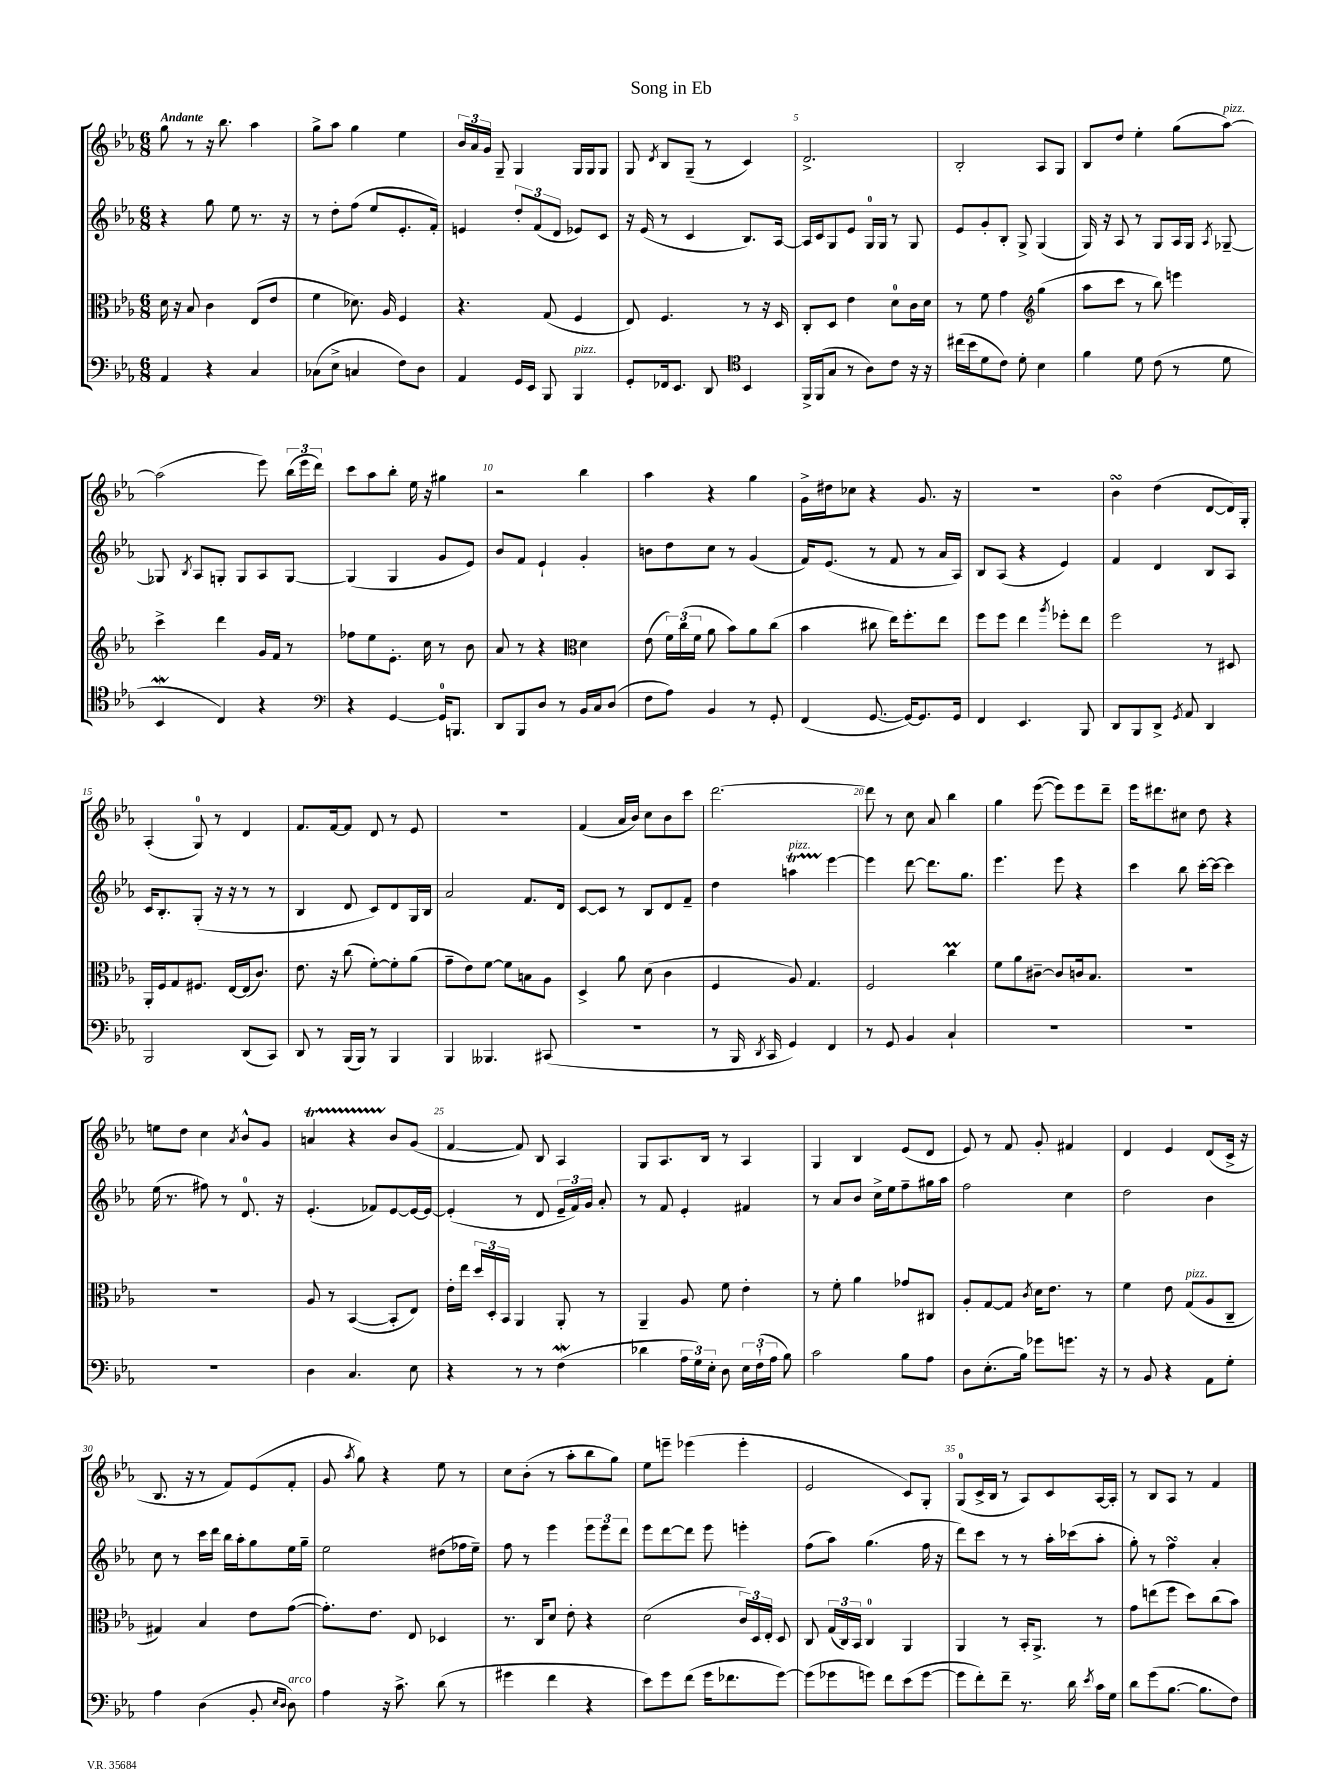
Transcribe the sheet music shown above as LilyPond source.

\header { title = "Song in Eb" }
<<
\new StaffGroup <<
\new Staff = "s0" {
    \clef treble \key ees \major \numericTimeSignature \time 6/8 \tempo "Andante"
    \autoBeamOff g''8 r8 r16 bes''8. aes''4 |
    g''8[-> aes''8] g''4 ees''4 |
    \tuplet 3/2 { bes'16[ aes'16 g'16] } g8-- g4 g16[ g16 g8] |
    g8 \acciaccatura { d'8 } bes8[ g8]--( r8 c'4) |
    d'2.-> |
    bes2-. aes8[ g8] |
    bes8[ d''8] ees''4-. g''8[( aes''8]~^\markup { \italic "pizz." }) |
    aes''2( ees'''8) \tuplet 3/2 { bes''16[( ees'''16 d'''16]) } |
    c'''8[ aes''8 bes''8]-. ees''16 r16 gis''4 |
    r2 bes''4 |
    aes''4 r4 g''4 |
    g'16[-> dis''16 ces''8] r4 g'8. r16 |
    R2. |
    bes'4\turn d''4( d'8[~ d'16) g16]-. |
    aes4-.( g8-0) r8 d'4 |
    f'8.[ f'16~ f'8] d'8 r8 ees'8 |
    R2. |
    f'4( aes'16[ bes'16]) c''8[ bes'8 c'''8] |
    d'''2.~ |
    d'''8 r8 c''8 aes'8 bes''4 |
    g''4 ees'''8~( ees'''8[) ees'''8 d'''8]-- |
    ees'''16[ dis'''8. cis''8] d''8 r4 |
    e''8[ d''8] c''4 \acciaccatura { aes'8 } bes'8[-^ g'8] |
    a'4\startTrillSpan r4 bes'8[\stopTrillSpan g'8]( |
    f'4~ f'8) bes8 aes4 |
    g8[ aes8. bes16] r8 aes4 |
    g4 bes4 ees'8[( d'8] |
    ees'8) r8 f'8 g'8-. fis'4 |
    d'4 ees'4 d'8[( c'16]-> r16 |
    bes8. r16 r8 f'8[) ees'8( f'8]-. |
    g'8 \acciaccatura { aes''8 } g''8) r4 ees''8 r8 |
    c''8[ bes'8]-.( r8 aes''8[-. bes''8 g''8]) |
    ees''8[ e'''8]-- ees'''4( ees'''4-. |
    ees'2 c'8[) g8]-. |
    g8[-0( c'16-> bes16] r8 aes8[) c'8 aes16~ aes16]-. |
    r8 bes8[ aes8] r8 f'4 \bar "|." |
}
\new Staff = "s1" {
    \clef treble \key ees \major \numericTimeSignature \time 6/8
    \autoBeamOff r4 g''8 ees''8 r8. r16 |
    r8 d''8[-. f''8]( ees''8[ ees'8.-. f'16]-.) |
    e'4 \tuplet 3/2 { d''8[-. f'8( d'8] } ees'8[) c'8] |
    r16 ees'16( r8 c'4 bes8.[) aes16]~ |
    aes16[ c'16 g8 ees'8] g16[-0 g16] r8 g8 |
    ees'8[ g'8-. bes8]-. g8-> g4( |
    g16) r16 aes8 r8 g8[ aes16 g16] \acciaccatura { aes8 } ges8~-- |
    ges8 \acciaccatura { bes8 } aes8[ g8]-. g8[ aes8 g8]~ |
    g4( g4 g'8[ ees'8]) |
    bes'8[ f'8] ees'4-! g'4-. |
    b'8[ d''8 c''8] r8 g'4( |
    f'16[) ees'8.]( r8 f'8 r8 aes'16[ aes16]) |
    bes8[ aes8]( r4 ees'4) |
    f'4 d'4 bes8[ aes8] |
    c'16[ bes8.-. g8]-.( r16 r16 r8 r8 |
    bes4 d'8 c'8[) d'8 g16 bes16] |
    aes'2 f'8.[ d'16] |
    c'8[~ c'8] r8 bes8[ d'8 f'8]-- |
    d''4 a''4\startTrillSpan^\markup { \italic "pizz." } ees'''4~\stopTrillSpan |
    ees'''4 d'''8~ d'''8.[ g''8.] |
    ees'''4. ees'''8 r4 |
    c'''4 bes''8 c'''16[~-. c'''16]~ c'''4 |
    ees''16( r8. fis''8) r8 d'8.-0 r16 |
    ees'4.-.( fes'8[) ees'8~ ees'16~ ees'16]~ |
    ees'4-.( r8 d'8 \tuplet 3/2 { ees'16[-- f'16) g'16] } aes'8-. |
    r8 f'8 ees'4-. fis'4 |
    r8 aes'8[ bes'8] c''16[-> ees''16 f''8-- gis''16 aes''16] |
    f''2 c''4 |
    d''2 bes'4 |
    c''8 r8 c'''16[ d'''16] bes''16[ aes''16-. g''8 ees''16 g''16]-- |
    ees''2 dis''8[( fes''16 ees''16]--) |
    f''8 r8 ees'''4 \tuplet 3/2 { ees'''8[ ees'''8 d'''8] } |
    ees'''8[ d'''8~ d'''8] ees'''8 e'''4-. |
    f''8[( aes''8]) g''4.( f''16 r16 |
    d'''8[) c'''8] r8 r8 aes''16[-. ces'''16( aes''8]-. |
    g''8-.) r8 f''4\turn aes'4-. \bar "|." |
}
\new Staff = "s2" {
    \clef alto \key ees \major \numericTimeSignature \time 6/8
    \autoBeamOff d'16 r16 bes8 c'4 ees8[( ees'8] |
    f'4 des'8.) aes16 f4 |
    r4. g8( f4 |
    ees8) f4. r8 r16 d16 |
    c8[-. d8] ees'4 d'8[-0 c'16 d'16] |
    r8 f'8 g'4 \clef treble g''4( |
    aes''8[ c'''8] r8 bes''8) e'''4 |
    c'''4-> d'''4 g'16[ f'16] r8 |
    fes''8[ ees''8 ees'8.]-. c''16 r8 bes'8 |
    aes'8 r8 r4 \clef alto d'4 |
    ees'8( \tuplet 3/2 { f'16[) c''16( f'16] } aes'8 bes'8[) aes'8 c''8]( |
    bes'4 cis''8 ees''16[) f''8.-. ees''8] |
    f''8[ f''8] ees''4 \acciaccatura { aes''8 } fes''8[-. ees''8] |
    f''2 r8 dis8 |
    aes,16[-. f16 g8 fis8.] ees16[~ ees16( c'8.]) |
    ees'8. r16 c''8( f'8[~-.) f'8-. aes'8]( |
    g'8[-- ees'8) f'8]~ f'8[ b8 aes8] |
    d4-> aes'8 d'8( c'4 |
    f4 aes8) g4. |
    f2 c''4\prall |
    f'8[ aes'8 cis'8]~-- cis'8[ c'16 bes8.] |
    R2. |
    R2. |
    aes8 r8 bes,4~( bes,8[-. ees8]) |
    ees'16[-. ees''16] \tuplet 3/2 { d''16[ d16-. bes,16] } aes,4 aes,8-. r8 |
    aes,4-- aes8 f'8 ees'4-. |
    r8 f'8-. aes'4 ges'8[ cis8] |
    aes8[-. g8~ g8] \acciaccatura { c'8 } d'16[ ees'8.] r8 |
    f'4 ees'8 g8[^\markup { \italic "pizz." }( aes8 c8]-- |
    gis4) bes4 ees'8[ g'8]~( |
    g'8.[-.) ees'8.] ees8 des4 |
    r8. c16[ d'8] ees'8-. r4 |
    d'2( \tuplet 3/2 { c'16[) d16 ees16]-. } d8 |
    c8 \tuplet 3/2 { g16[( c16) bes,16] } c4-0 aes,4 |
    aes,4 r8 bes,16[-. aes,8.]-> r8 |
    g'8[ e''8( f''8] d''8[) c''8( bes'8]) \bar "|." |
}
\new Staff = "s3" {
    \clef bass \key ees \major \numericTimeSignature \time 6/8
    \autoBeamOff aes,4 r4 c4 |
    ces8[( ees8]-> c4 f8[) d8] |
    aes,4 g,16[ ees,16] bes,,8 bes,,4^\markup { \italic "pizz." } |
    g,8[-. fes,16 ees,8.] d,8 \clef tenor bes,4 |
    f,16[-> f,16( g8] r8 aes8[) c'8] r16 r16 |
    cis''16[( bes'16 d'8 c'8]) d'8-. bes4 |
    f'4 d'8 c'8( r8 d'8 |
    bes,4\mordent c4) r4 |
    \clef bass r4 g,4~ g,16[-0 b,,8.] |
    d,8[ bes,,8 d8] r8 bes,16[ c16 d8]( |
    f8[ aes8]) bes,4 r8 g,8-. |
    f,4( g,8.~ g,16[~) g,8. g,16] |
    f,4 ees,4. bes,,8 |
    d,8[ bes,,8 d,8]-> \acciaccatura { g,8 } aes,8 d,4 |
    bes,,2 d,8[( c,8]) |
    d,8 r8 bes,,16[( bes,,16]) r8 bes,,4 |
    bes,,4 beses,,4. cis,8( |
    R2. |
    r8 bes,,16 \acciaccatura { d,8 } c,16 g,4) f,4 |
    r8 g,8 bes,4 c4-! |
    R2. |
    R2. |
    R2. |
    d4 c4. ees8 |
    r4 r8 r8 f4\mordent( |
    des'4 \tuplet 3/2 { aes16[ g16) ees16]-. } d8 \tuplet 3/2 { ees16[ f16-!( aes16] } bes8) |
    c'2 bes8[ aes8] |
    d8[ ees8.-.( bes16]) ges'8[ g'8.] r16 |
    r8 bes,8 r4 aes,8[ g8]-. |
    aes4 d4( bes,8-. \grace { ees16[ d16] } d8^\markup { \italic "arco" }) |
    aes4 r16 c'8.-> d'8( r8 |
    gis'4 f'4 r4 |
    ees'8[) g'8 f'8]( g'16[ fes'8. g'8]~) |
    g'8[( ges'8 g'8]) f'8[ ees'8( g'8]~ |
    g'8[ f'8-.) f'8]-- r8. d'16 \acciaccatura { ees'8 } c'16[ g16] |
    d'8[ g'8( bes8.]~ bes8.[ f8]) \bar "|." |
}
>>
>>
\layout { \context { \Score \override BarNumber.break-visibility = ##(#f #t #t) barNumberVisibility = #(every-nth-bar-number-visible 5) } }
